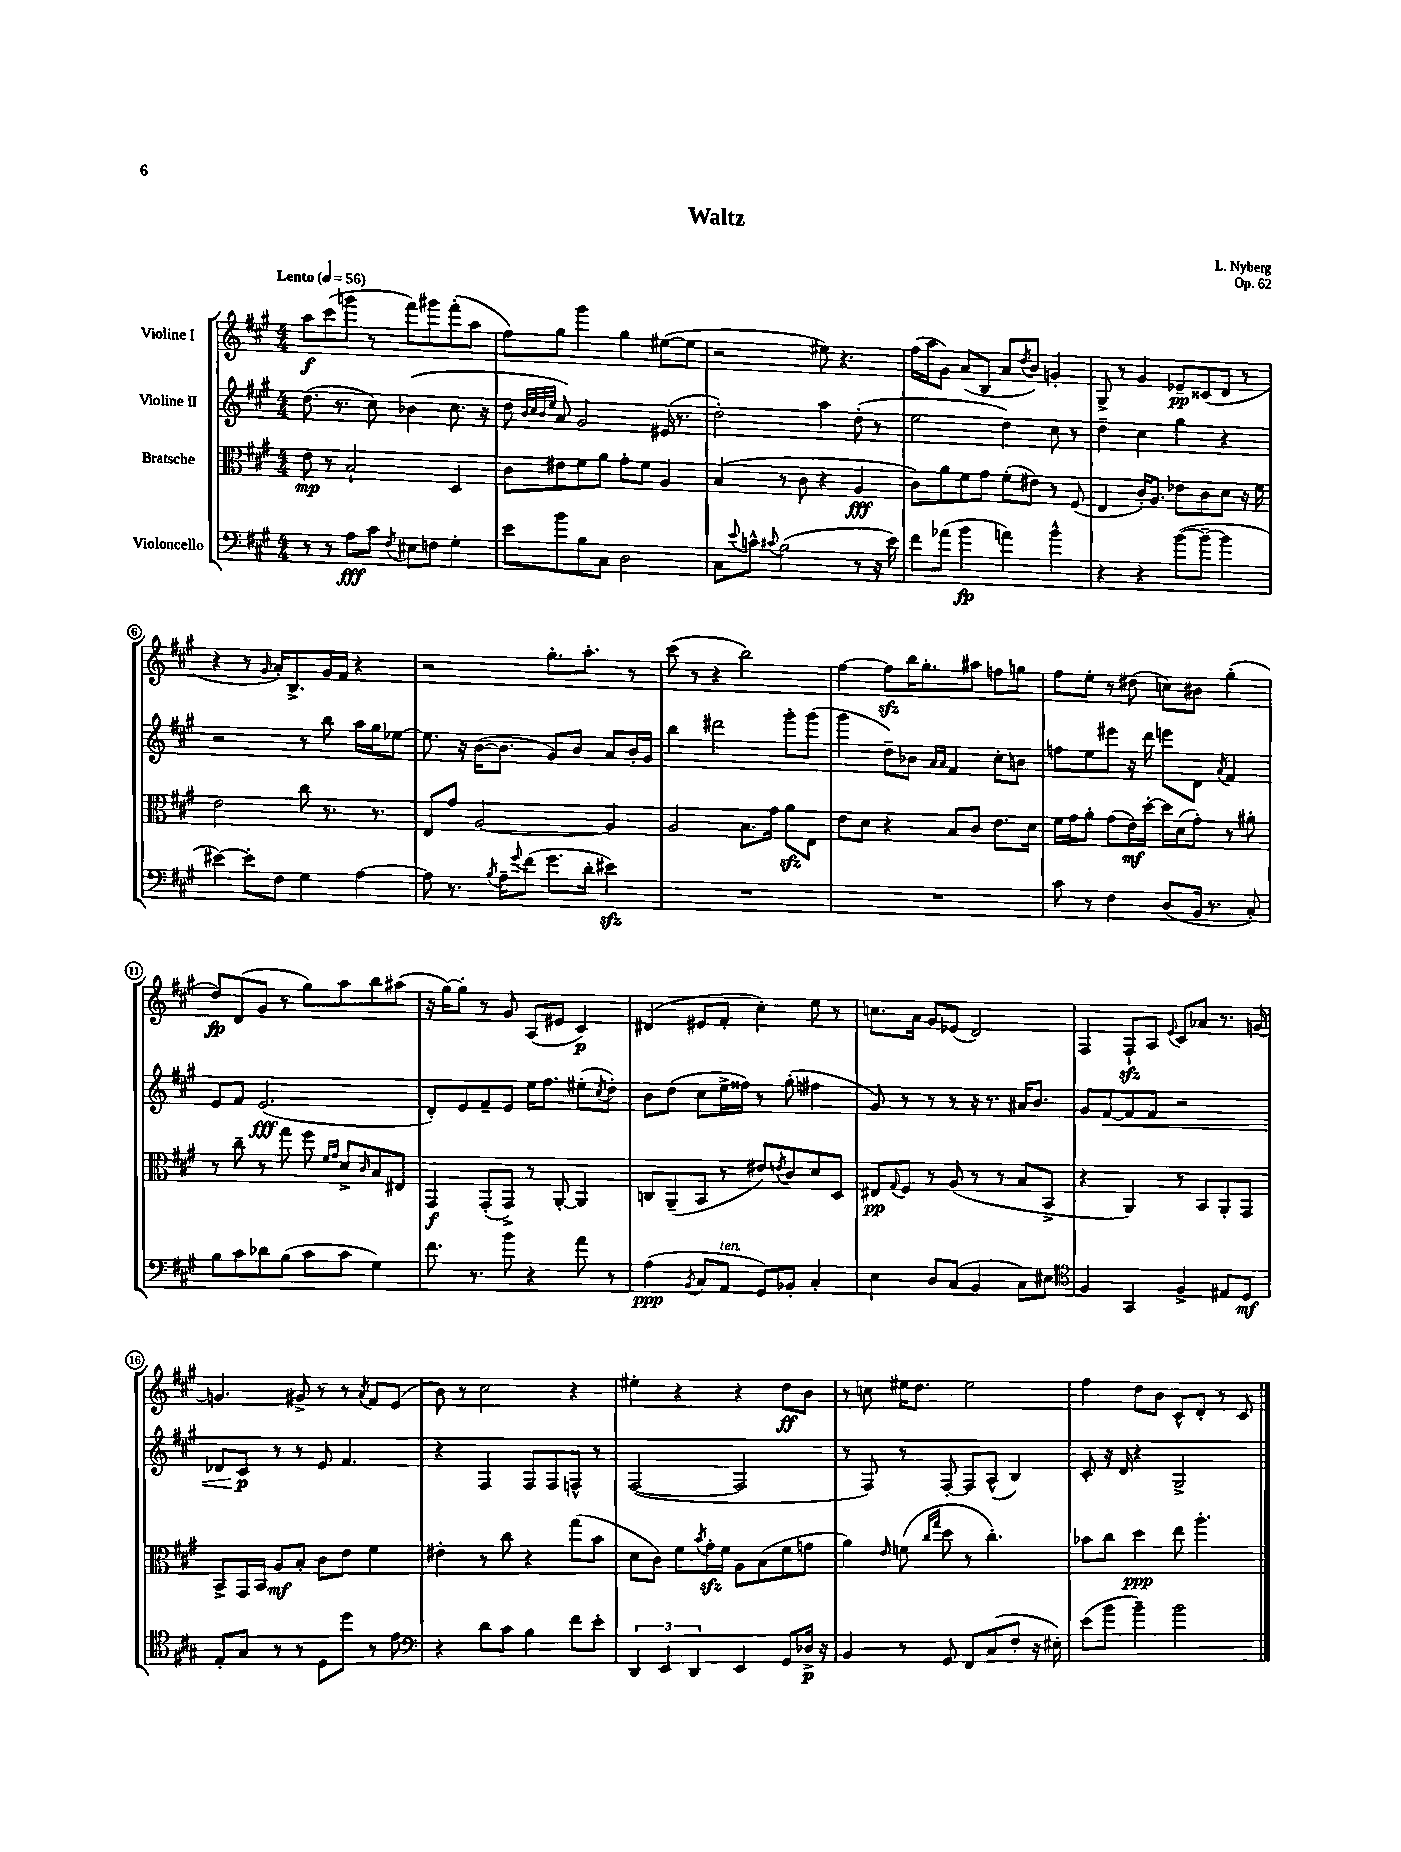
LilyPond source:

\header { title = "Waltz" composer = "L. Nyberg" opus = "Op. 62" }
<<
\new StaffGroup <<
\new Staff = "s0" \with { instrumentName = "Violine I" } {
    \clef treble \key a \major \numericTimeSignature \time 4/4 \tempo "Lento" 4 = 56
    a''8\f cis'''8( g'''8 r8 fis'''8) gis'''8 fis'''8-.( a''8 |
    fis''8) gis''8 gis'''4 gis''4 eis''8~( eis''8 |
    r2 eis''8) r4. |
    fis''16( a''16 gis'8) a'8( b8 a'8 \acciaccatura { d''8 } b'8) g'4-. |
    gis8-> r8 gis'4 ees'8--\pp cisis'8( d'8 r8 |
    r4 r8 \grace { gis'16 } a'16-.) b8.-> gis'16 fis'16 r4 |
    r2 gis''8.-. a''8.-. r8 |
    cis'''8( r8 r4 b''2) |
    fis''4~ fis''8\sfz b''16 gis''8.-. ais''8 f''8 g''8 |
    fis''8 e''8-. r8 dis''8( c''8) bis'8 gis''4-.( |
    d''8\fp) d'8( gis'8 r8 gis''8) a''8 b''8 ais''8( |
    r16 gis''16~) gis''8-. r8 gis'8 a8( eis'8 cis'4\p) |
    dis'4( eis'8 fis'8-. cis''4-.) e''8 r8 |
    c''8. a'16 gis'8 ees'8( d'2) |
    fis4 fis8-!\sfz a8 \appoggiatura { e'8 } cis'8 aes'8 r8. g'16~ |
    g'4. gis'8-> r8 r8 \acciaccatura { a'8 } fis'8 e'8( |
    b'8) r8 cis''2 r4 |
    eis''4-. r4 r4 d''8\ff b'8 |
    r8 c''8 eis''16 d''8. eis''2 |
    fis''4 d''8 b'8 cis'8-^ d'8-. r8 cis'8 \bar "|." |
}
\new Staff = "s1" \with { instrumentName = "Violine II" } {
    \clef treble \key a \major \numericTimeSignature \time 4/4
    d''8.( r8. cis''8) bes'4( cis''8. r16 |
    d''8 \grace { b'32 cis''32 b'32 e''32 } a'8) gis'2 eis'16( r8. |
    d''2-.) a''4 d''8-.( r8 |
    e''2 d''4) cis''8 r8 |
    d''4-- cis''4 gis''4 r4 |
    r2 r8 b''8 a''16 gis''16 ees''8~ |
    ees''8. r16 b'16~( b'8. gis'8) b'8 a'8 b'16-. gis'16 |
    b''4 dis'''2 gis'''8-. gis'''8( |
    gis'''4 d''8--) bes'8 \grace { a'16 a'16 } fis'4 cis''8-. b'8 |
    f''8 e''8 eis'''8 r16 d'''16 e'''8 d'8 \acciaccatura { a'8 } fis'4 |
    e'8 fis'8 e'2.\fff( |
    d'8-.) e'8 fis'8-- e'8 e''16 fis''8. eis''8-.( \acciaccatura { cis''8 } d''8-.) |
    b'8 d''8( cis''8 e''16-> fisis''16) r8 gis''8-.( fis''4 |
    gis'8) r8 r8 r8 r16 r8. ais'16 b'8. |
    gis'8 fis'8~\< fis'8 fis'8 r2 |
    des'8 cis'8\p\! r8 r8 e'8 fis'4. |
    r4 fis4 fis8 fis8 f8-^ r8 |
    fis2~( fis2 |
    r8 fis8) r8 fis8~-. fis8 a8-^( b4) |
    cis'8-. r16 d'16 r4 gis2-> \bar "|." |
}
\new Staff = "s2" \with { instrumentName = "Bratsche" } {
    \clef alto \key a \major \numericTimeSignature \time 4/4
    e'8\mp r8 b2-! d4 |
    cis'8 eis'8 fis'8 a'8 gis'8-. fis'8 a4 |
    b4( r8 cis'8 r4 a4\fff |
    cis'8) a'8 fis'8 gis'8 fis'8-.( eis'8) r8 fis8( |
    e4 cis'16-.) a8. ees'8 cis'8 d'8 r16 fis'16 |
    e'2 cis''8 r8. r8. |
    e8 gis'8 a2~ a4 |
    a2 b8. gis'16 a'8\sfz e8 |
    e'8 d'8 r4 b8 cis'8 e'8. d'16 |
    fis'16 gis'16 a'8-. gis'8( e'16\mf) d''16~-. d''16 d'16( gis'8-.) r8 ais'8-. |
    r8 cis''8-- r8 gis''8 fis''8 \grace { fis'16 gis'16 } d'8-> \grace { cis'16 } b8 eis8 |
    gis,4\f gis,8-.( gis,8->) r8 a,8~-. a,4 |
    c8 a,8--( b,8 r8 eis'8) \acciaccatura { e'8 } cis'8 d'8 d8 |
    eis8\pp \appoggiatura { gis8 } fis8 r8 a8( r8 r8 b8 b,8-> |
    r4 a,4) r8 b,8 a,8-. gis,8 |
    b,8-> gis,16 b,16 a8\mf b8-. cis'8 e'8 fis'4 |
    eis'4-. r8 cis''8 r4 gis''8( b'8 |
    d'8 cis'8) fis'8 \acciaccatura { b'8 } gis'16-.\sfz fis'16 a8 b8( fis'8 g'8 |
    a'4) \grace { e'16 } f'8( \grace { cis''16 gis''16 } d''8 r8 cis''4.-.) |
    bes'8 cis''8 d''4\ppp e''8 a''4.-. \bar "|." |
}
\new Staff = "s3" \with { instrumentName = "Violoncello" } {
    \clef bass \key a \major \numericTimeSignature \time 4/4
    r8 r8 a8\fff cis'8 \acciaccatura { fis8 } eis8 f8 gis4-. |
    e'8 b'8 b8 cis8 d2 |
    cis8 \appoggiatura { e'8 } c'8-^ \appoggiatura { cis'8 } b2( r8 r16 e'16) |
    fis'8 aes'8( b'4\fp a'4) b'4-^ |
    r4 r4 b'8~( b'8~-- b'4 |
    eis'4~) eis'8-. fis8 gis4 a4~ |
    a8 r8. \acciaccatura { b8 } a16-- \appoggiatura { gis'8 } fis'8( gis'8. d'16-. eis'4\sfz) |
    R1 |
    R1 |
    cis'8 r8 fis4 d8( b,16 r8. cis8-.) |
    b8 cis'8 des'8 b8( cis'8 cis'8 gis4) |
    fis'8. r8. b'8 r4 a'8 r8 |
    a4\ppp( \acciaccatura { b,8 } cis8 a,8^\markup { \italic "ten." } gis,8) bes,8-. cis4-. |
    e4 d8 cis8( b,4 cis8) eis8 |
    \clef tenor fis4 gis,4 fis4-> eis8 d8\mf |
    e8-. gis8 r8 r8 d8 d''8 r8 e'8 |
    \clef bass r4 d'8 cis'8 b4 fis'8 e'8-. |
    \tuplet 3/2 { d,4 e,4 d,4 } e,4 gis,8 des16->\p r16 |
    b,4 r8 gis,8 fis,8 cis8( fis8-. r16 eis16-.) |
    e'8( b'8 b'4--) b'2 \bar "|." |
}
>>
>>
\layout { \context { \Score \override BarNumber.stencil = #(make-stencil-circler 0.1 0.3 ly:text-interface::print) } }
